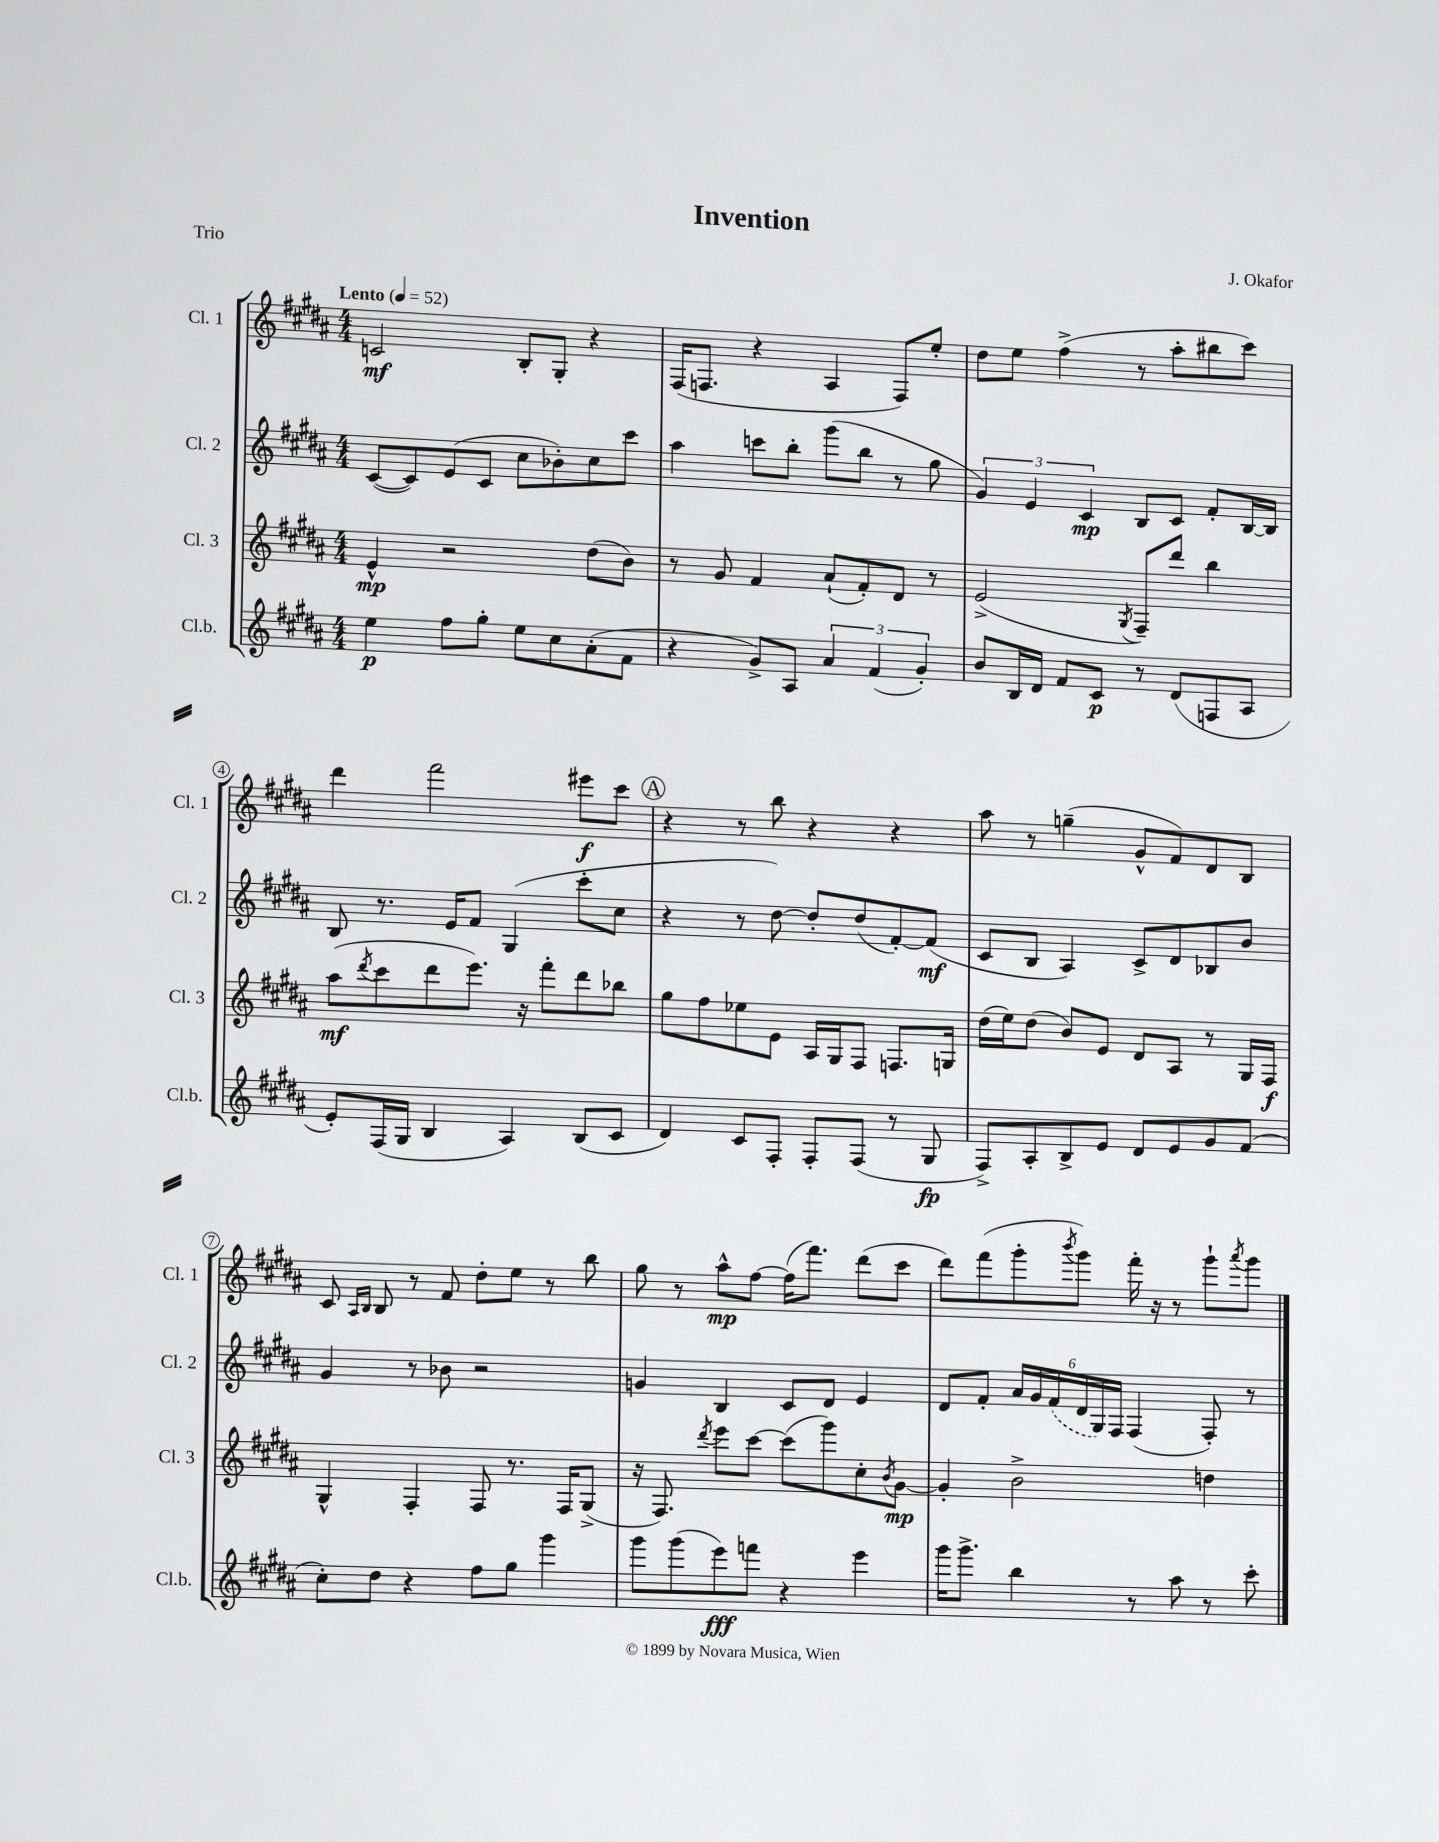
\header { title = "Invention" composer = "J. Okafor" piece = "Trio" }
<<
\new StaffGroup <<
\new Staff = "s0" \with { instrumentName = "Cl. 1" shortInstrumentName = "Cl. 1" } {
    \clef treble \key b \major \numericTimeSignature \time 4/4 \tempo "Lento" 4 = 52
    c'2\mf b8-. gis8-. r4 |
    fis16( f8. r4 ais4 f8) e''8-. |
    dis''8 e''8 fis''4->( r8 ais''8-. bis''8 cis'''8) |
    dis'''4 fis'''2 eis'''8\f cis'''8 |
    \mark \markup { \circle "A" } r4 r8 b''8 r4 r4 |
    ais''8 r8 g''4--( gis'8-^ fis'8) dis'8 b8 |
    cis'8 \grace { ais16 b16 } b8 r8 fis'8 dis''8-. e''8 r8 b''8 |
    gis''8 r8 ais''8-^\mp fis''8~ fis''16( fis'''8.) dis'''8( cis'''8 |
    dis'''8) fis'''8( gis'''8-. \acciaccatura { b'''8 } gis'''8) fis'''16-. r16 r8 gis'''8-! \acciaccatura { ais'''8 } gis'''8 \bar "|." |
}
\new Staff = "s1" \with { instrumentName = "Cl. 2" shortInstrumentName = "Cl. 2" } {
    \clef treble \key b \major \numericTimeSignature \time 4/4
    cis'8~( cis'8) e'8( cis'8 cis''8 bes'8-.) cis''8 cis'''8 |
    ais''4 c'''8 b''8-. gis'''8( b''8 r8 gis''8 |
    \tuplet 3/2 { gis'4) e'4 cis'4\mp } b8 cis'8 fis'8-. b16~ b16 |
    b8 r8. e'16 fis'8 gis4( cis'''8-. cis''8 |
    \mark \markup { \circle "A" } r4 r8 dis''8~) dis''8-. dis''8( fis'8~-.) fis'8\mf( |
    cis'8 b8 ais4) cis'8-> dis'8 bes8 b'8 |
    gis'4 r8 bes'8 r2 |
    g'4 b4 cis'8 dis'8 e'4 |
    dis'8 fis'8-. \tuplet 6/4 { ais'16 gis'16 \once \slurDashed fis'16( dis'16 gis16) fis16 } fis4( fis8-.) r8 \bar "|." |
}
\new Staff = "s2" \with { instrumentName = "Cl. 3" shortInstrumentName = "Cl. 3" } {
    \clef treble \key b \major \numericTimeSignature \time 4/4
    e'4-^\mp r2 dis''8( b'8) |
    r8 gis'8 fis'4 ais'8-!( fis'8-.) dis'8 r8 |
    e'2->( \acciaccatura { gis8 } fis8--) dis'''8 b''4 |
    ais''8\mf( \acciaccatura { dis'''8 } cis'''8 dis'''8 e'''8.) r16 fis'''8-. dis'''8 bes''8 |
    \mark \markup { \circle "A" } gis''8 fis''8 ees''8 e'8 ais16 gis16 fis8 f8. g16 |
    dis''16( e''16) dis''8( b'8) e'8 dis'8 ais8 r8 gis16 fis16\f |
    gis4-^ fis4-. fis8 r8. fis16 gis8->( |
    r16 fis8.) \acciaccatura { dis'''8 } e'''8 cis'''8~ cis'''8( gis'''8) cis''8-. \acciaccatura { b'8 } gis'8~\mp |
    gis'4-. b'2-> d''4 \bar "|." |
}
\new Staff = "s3" \with { instrumentName = "Cl.b." shortInstrumentName = "Cl.b." } {
    \clef treble \key b \major \numericTimeSignature \time 4/4
    e''4\p fis''8 gis''8-. e''8 cis''8 ais'8-.( fis'8 |
    r4 gis'8->) ais8 \tuplet 3/2 { ais'4 fis'4( gis'4-.) } |
    b'8 b16 dis'16 fis'8 cis'8\p r8 dis'8( f8 ais8 |
    e'8-.) fis16( gis16 b4 ais4) b8( cis'8 |
    \mark \markup { \circle "A" } dis'4) cis'8 fis8-. fis8-. fis8( r8 gis8\fp |
    fis8->) ais8-. b8-> e'8 dis'8 e'8 gis'8 fis'8( |
    cis''8-.) dis''8 r4 fis''8 gis''8 gis'''4 |
    gis'''8 gis'''8( e'''8\fff) f'''8 r4 e'''4 |
    gis'''16 gis'''8.-> b''4 r8 ais''8 r8 cis'''8-. \bar "|." |
}
>>
>>
\layout { \context { \Score \override BarNumber.stencil = #(make-stencil-circler 0.1 0.3 ly:text-interface::print) } }
